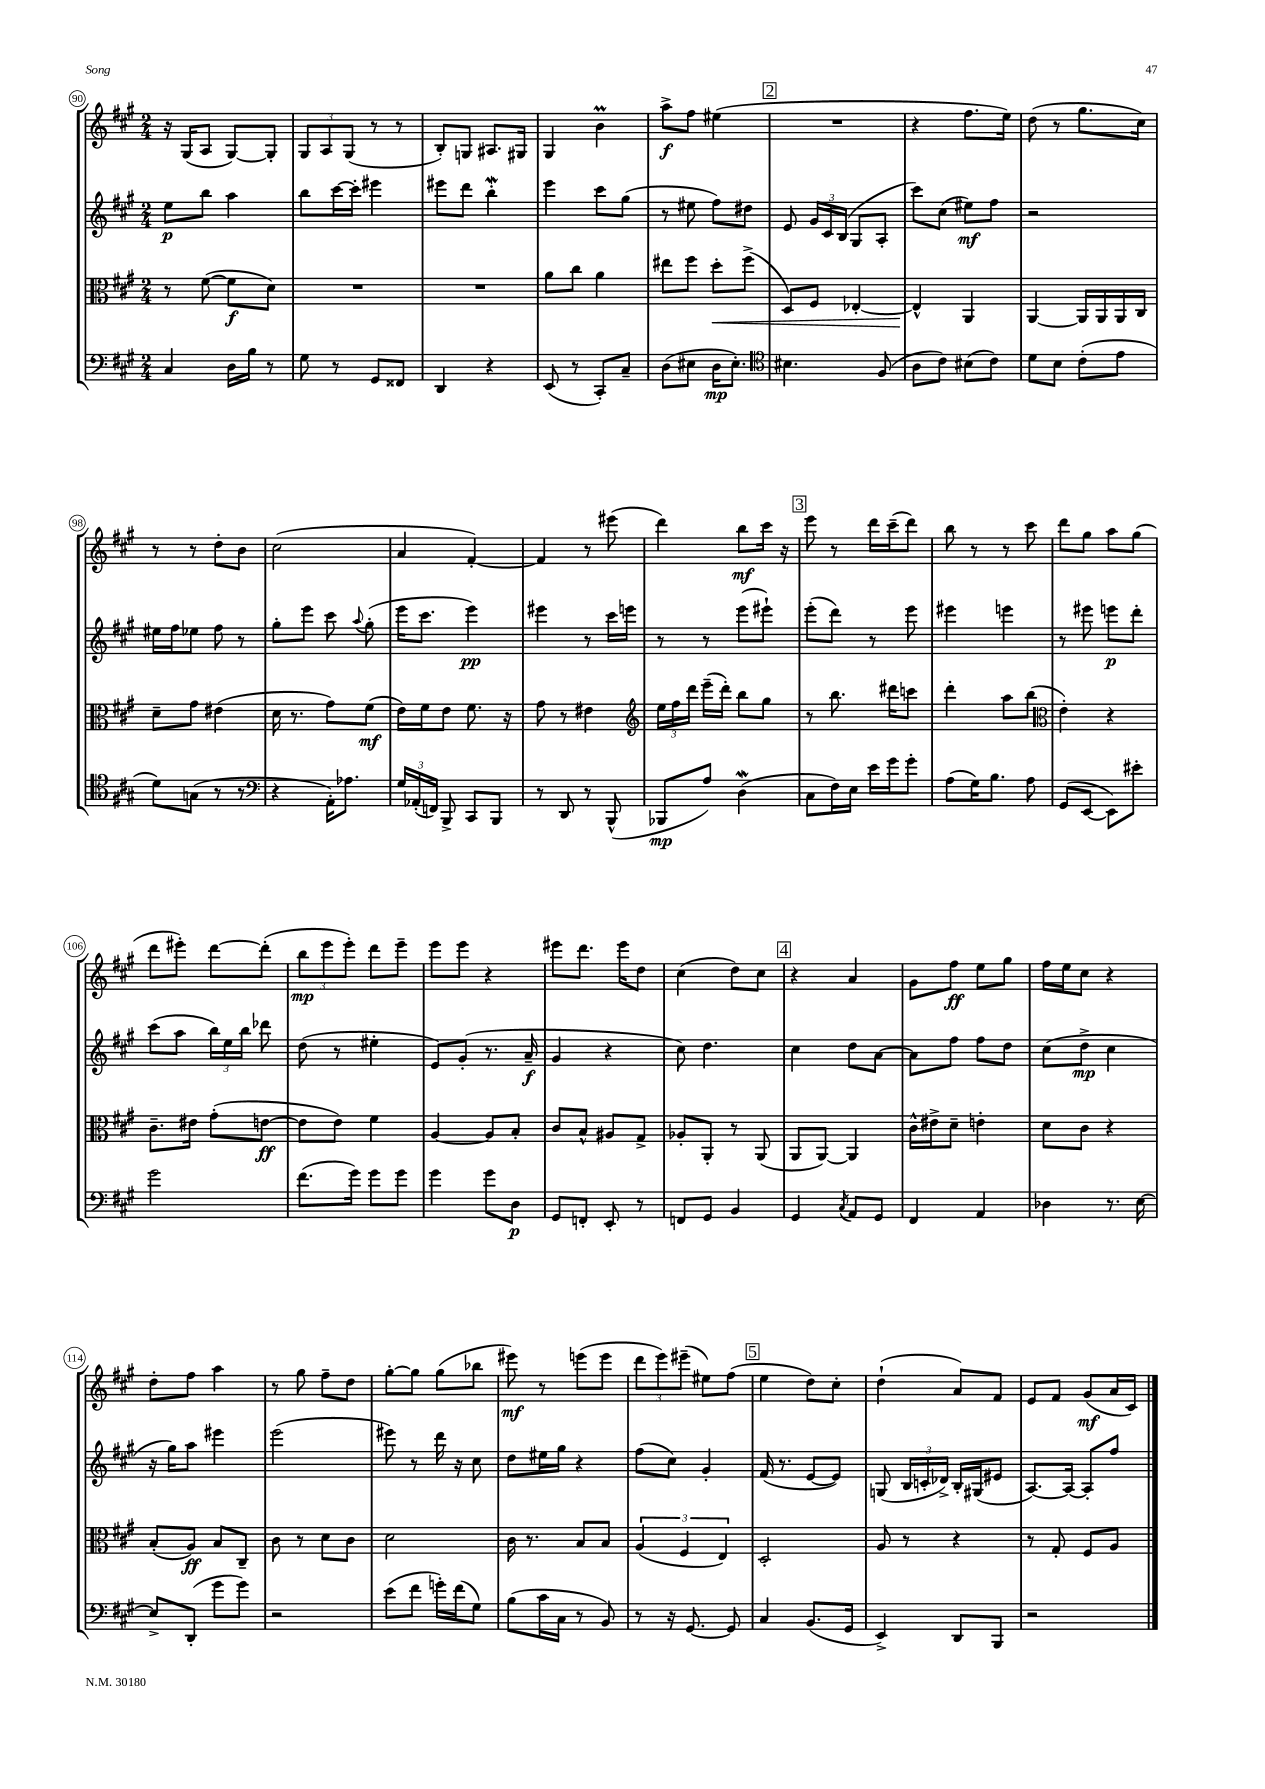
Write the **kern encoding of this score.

**kern	**kern	**kern	**kern
*staff4	*staff3	*staff2	*staff1
*clefF4	*clefC3	*clefG2	*clefG2
*k[f#c#g#]	*k[f#c#g#]	*k[f#c#g#]	*k[f#c#g#]
*M2/4	*M2/4	*M2/4	*M2/4
4C#/	8r	8ee\L	16r
.	.	.	(16G#/LK
.	([8f#\	8bb\J	8A/J
16D\LL	8f#\]L	4aa\	[8G#/L)
16B\JJ	.	.	.
8r	8d\J)	.	8G#'/]J
=	=	=	=
8G#\	2r	8bb\L	12G#/L
.	.	.	12A/
8r	.	[16ccc#\L	.
.	.	.	(12G#/J
.	.	16ccc#'\]JJ	.
8GG#/L	.	4eee#\	8r
8FF##/J	.	.	8r
=	=	=	=
4DD/	2r	8eee#\L	8B'/L)
.	.	8ddd\J	8G/J
4r	.	4bb'\	8.A#/L
.	.	.	16G#/Jk
=	=	=	=
(8EE/	8a\L	4eee\	4G#/
8r	8cc#\J	.	.
8CC#'/L)	4a\	8ccc#\L	4b\
8C#~/J	.	(8gg#\J	.
=	=	=	=
(8D\L	8ee#\L	8r	8aa^\L
8E#\J	8ff#\J	8ee#\	8ff#\J
16D\LK	8dd'\L	8ff#\L)	(4ee#\
8.E#'\J)	.	.	.
.	(8ff#^\J	8dd#\J	.
=	=	=	=
*clefC4	*	*	*
4.B#\	8D/L)	8e/	2r
.	8F#/J	24g#/LL	.
.	.	24c#/	.
.	.	(24B/JJ	.
.	[4E-'/	8G#/L	.
(8F#/	.	8A'/J	.
=	=	=	=
8A\L	4E-^^/]	8ccc#\L)	4r
8c#\J)	.	(8cc#\J	.
(8B#\L	4AA/	8ee#\L)	8.ff#\L
8c#\J)	.	8ff#\J	.
.	.	.	16ee\Jk)
=	=	=	=
8d\L	[4AA/	2r	(8dd\
8B\J	.	.	8r
(8c#'\L	16AA/]LL	.	8.gg#\L
.	16AA/	.	.
8e\J	16AA/	.	.
.	16C#/JJ	.	16cc#\Jk)
=	=	=	=
8d\L)	8d~\L	16ee#\LL	8r
.	.	16ff#\J	.
(8G\J	8g#\J	8ee-\J	8r
8r	(4e#\	8ff#\	8dd'\L
8r	.	8r	8b\J
=	=	=	=
*clefF4	*	*	*
4r	16d\	8gg#'\L	(2cc#\
.	8.r	.	.
.	.	8eee\J	.
16AA'\LK)	8g#\L)	8ccc#\	.
8.A-\J	.	.	.
.	.	8qqaa/	.
.	(8f#\J	(8gg#'\	.
=	=	=	=
24G#/LL	16e\LL)	16eee\LK	4a/
(24AA-'/	.	.	.
.	16f#\J	8.ccc#\J	.
24FF/JJ)	.	.	.
8BBB^/	8e\J	.	.
8CC#/L	8.f#\	4eee\)	[4f#'/)
8BBB/J	.	.	.
.	16r	.	.
=	=	=	=
8r	8g#\	4eee#\	4f#/]
8DD/	8r	.	.
8r	4e#\	8r	8r
(8BBB^^/	.	16ccc#\LL	(8eee#\
.	.	16eee\JJ	.
=	=	=	=
*	*clefG2	*	*
8BBB-/L	24ee\LL	8r	4ddd\)
.	24ff#\	.	.
.	24ddd\JJ	.	.
8A/J)	(16eee~\LL	8r	.
.	16ddd'\JJ)	.	.
(4D\	8bb\L	(8eee\L	8bb\L
.	8gg#\J	8eee#`\J)	16ccc#\Jk
.	.	.	16r
=	=	=	=
8C#\L	8r	(8eee'\L	8eee\
16F#\L)	8.bb\	8ddd\J)	8r
16E\JJ	.	.	.
16e\LL	.	8r	16ddd\LL
16g#\J	16ddd#\LK	.	(16ccc#~\J
8g#'\J	8ccc\J	8eee\	8ddd\J)
=	=	=	=
(8A\L	4ddd'\	4eee#\	8bb\
16G#\K)	.	.	8r
8.B\J	.	.	.
.	8aa\L	4eee\	8r
8A\	(8bb\J	.	8ccc#\
=	=	=	=
*	*clefC3	*	*
(8GG#/L	4e'\)	8r	8ddd\L
[8EE/J	.	8eee#\	8gg#\J
8EE\]L)	4r	8eee\L	8aa\L
8e#'\J	.	8ddd'\J	(8gg#\J
=	=	=	=
2g#\	8.c#~\L	(8ccc#\L	8ddd\L
.	.	8aa\J	8eee#'\J)
.	16e#\Jk	.	.
.	(8g#'\L	24bb\LL)	[8ddd\L
.	.	24ee\	.
.	.	24bb\JJ	.
.	[8e\J	8ddd-\	(8ddd'\]J
=	=	=	=
(8.f#\L	8e\]L	(8dd\	12bb\L
.	.	.	12eee\
.	8e\J)	8r	.
.	.	.	12eee'\J)
16g#\Jk)	.	.	.
8g#\L	4f#\	4ee#'\	8ddd\L
8g#\J	.	.	8eee~\J
=	=	=	=
4g#\	[4A/	8e/L)	8eee\L
.	.	(8g#'/J	8eee\J
8g#\L	8A/]L	8.r	4r
8D\J	8B'/J	.	.
.	.	16a~/	.
=	=	=	=
8GG#/L	8c#/L	4g#/	8eee#\L
8FF'/J	8B^^/J	.	8.ddd\J
8EE'/	8A#/L	4r	.
.	.	.	16eee#\LK
8r	8G#^/J	.	8dd\J
=	=	=	=
8FF/L	8A-'/L	8cc#\)	(4cc#\
8GG#/J	8AA'/J	4.dd\	.
4BB/	8r	.	8dd\L)
.	(8AA/	.	8cc#\J
=	=	=	=
4GG#/	8AA/L	4cc#\	4r
.	[8AA/J)	.	.
8qC#/	.	.	.
8AA/L	4AA/]	8dd\L	4a/
8GG#/J	.	[8a\J	.
=	=	=	=
4FF#/	16c#^^\LL	8a\]L	8g#\L
.	16e#^\J	.	.
.	8d~\J	8ff#\J	8ff#\J
4AA/	4e'\	8ff#\L	8ee\L
.	.	8dd\J	8gg#\J
=	=	=	=
4D-\	8d\L	(8cc#\L	16ff#\LL
.	.	.	16ee\J
.	8c#\J	8dd^\J	8cc#\J
8.r	4r	4cc#\	4r
[16E\	.	.	.
=	=	=	=
8E^/]L	(8B'/L	16r	8dd'\L
.	.	16gg#\LK)	.
(8DD'/J	8A/J)	8aa\J	8ff#\J
8g#\L	8B/L	4eee#\	4aa\
8g#\J)	8C#~/J	.	.
=	=	=	=
2r	8c#\	(2eee\	8r
.	8r	.	8gg#\
.	8d\L	.	8ff#~\L
.	8c#\J	.	8dd\J
=	=	=	=
(8e\L	2d\	8eee#\)	[8gg#'\L
8f#\J	.	8r	8gg#\]J
16g'\LL)	.	16ddd\	(8gg#\L
(16f#\J	.	16r	.
8G#\J)	.	8cc#\	8bb-\J
=	=	=	=
(8B\L	16c#\	8dd\L	8eee#\)
.	8.r	.	.
16c#\L	.	16ee#\L	8r
16C#\JJ	.	16gg#\JJ	.
8r	8B/L	4r	(8eee\L
8BB/)	8B/J	.	8eee\J
=	=	=	=
8r	(6A/	(8ff#\L	12ddd\L
.	.	.	12eee\)
16r	.	8cc#\J)	.
.	6F#/	.	(12eee#~\J
[8.GG#/	.	.	.
.	.	4g#'/	8ee#\L)
.	6E/)	.	.
8GG#/]	.	.	(8ff#\J
=	=	=	=
4C#/	2D'/	(16f#/	4ee\
.	.	8.r	.
(8.BB/L	.	[8e/L	8dd\L)
.	.	8e/]J)	8cc#'\J
16GG#/Jk	.	.	.
=	=	=	=
4EE^/)	8A/	(8G/	(4dd`\
.	8r	24B/LL	.
.	.	24c'/	.
.	.	24d-^/JJ)	.
8DD/L	4r	16B'/LL	8a/L)
.	.	(16G#/J	.
8BBB/J	.	8e#/J	8f#/J
=	=	=	=
2r	8r	[8.A/L)	8e/L
.	8G#'/	.	8f#/J
.	.	16A/_Jk	.
.	8F#/L	8A'/]L	(8g#/L
.	8A/J	8ff#/J	16a/L
.	.	.	16c#/JJ)
==	==	==	==
*-	*-	*-	*-
